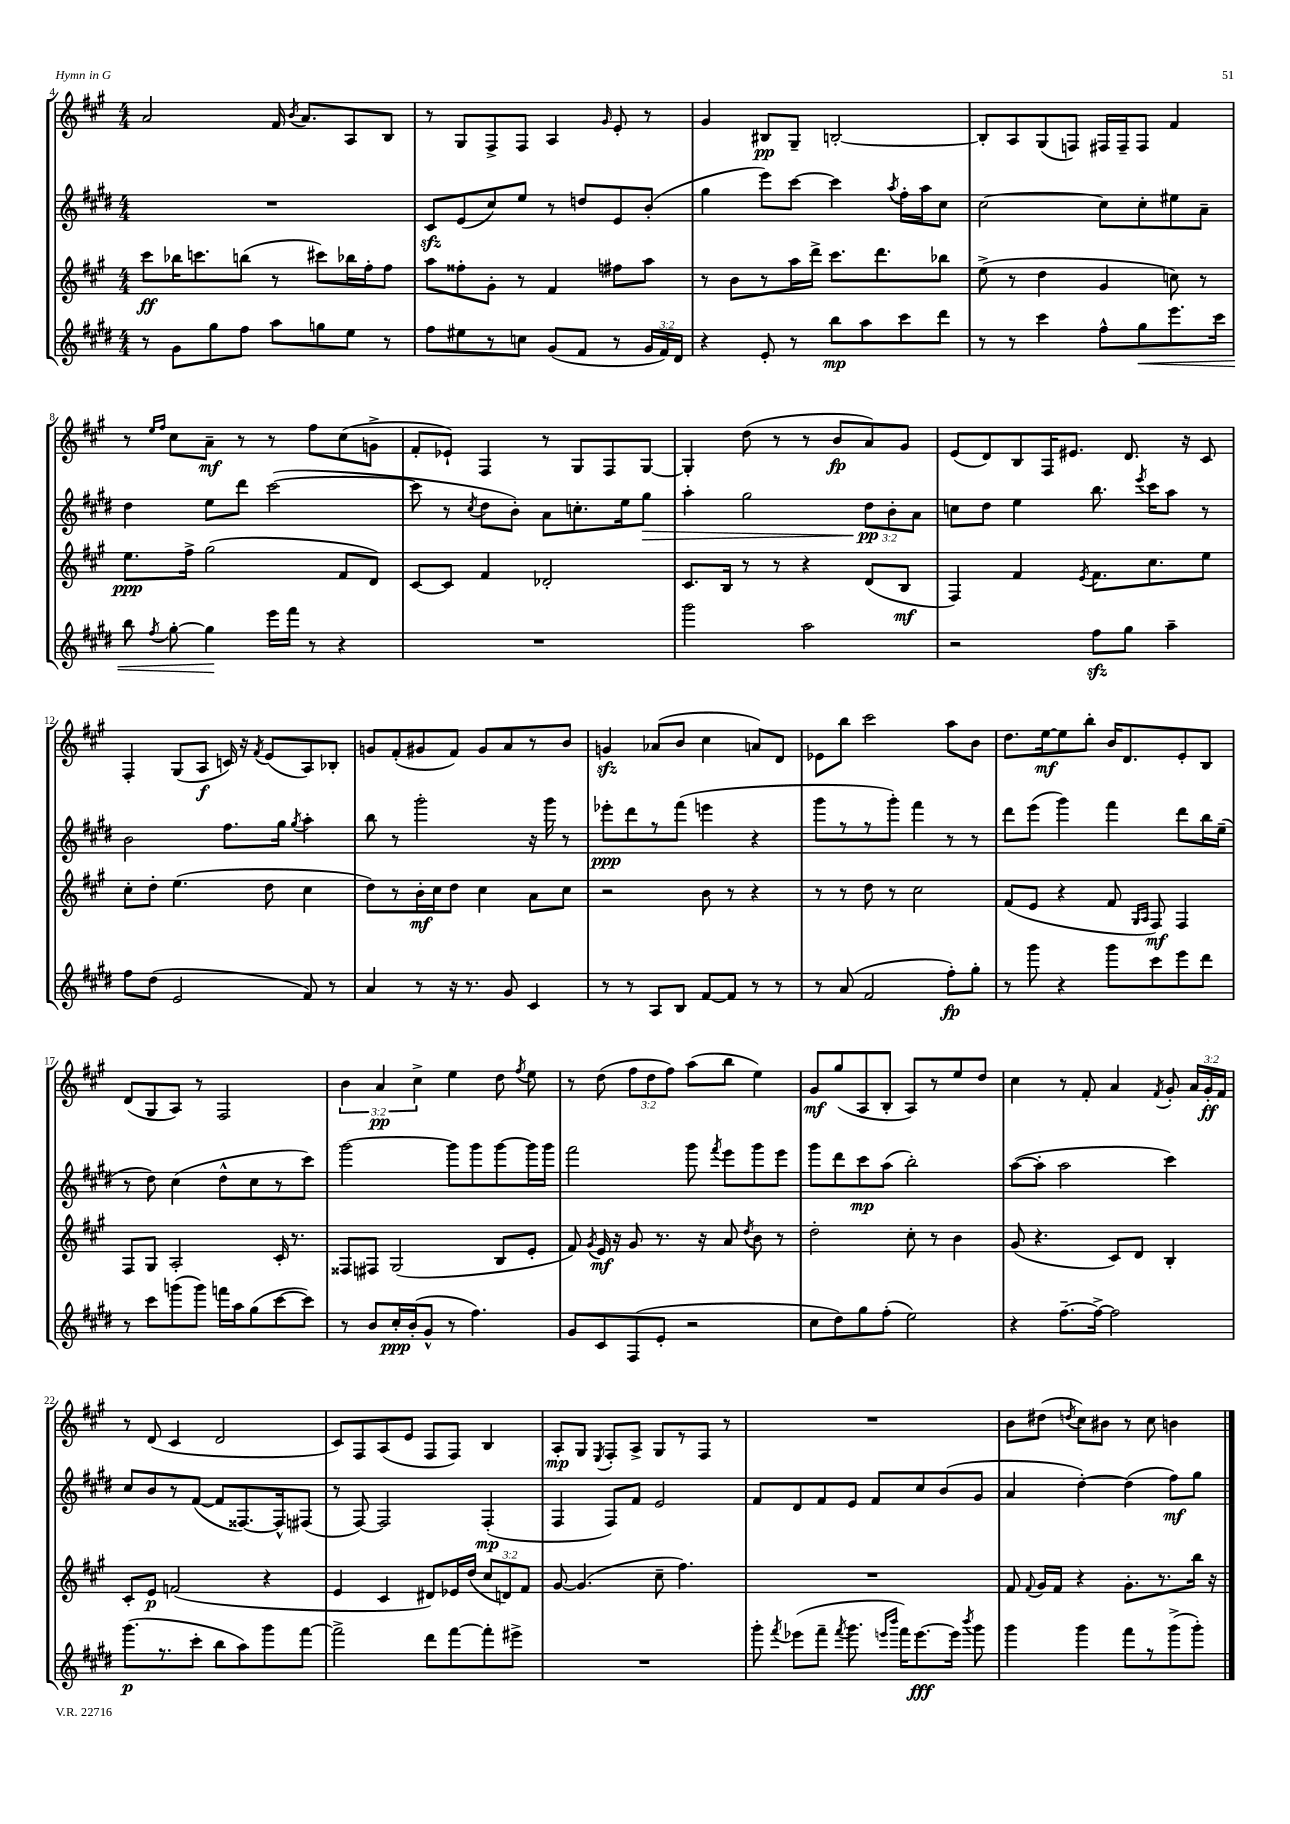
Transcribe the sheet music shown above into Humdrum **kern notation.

**kern	**kern	**kern	**kern
*staff4	*staff3	*staff2	*staff1
*clefG2	*clefG2	*clefG2	*clefG2
*k[f#c#g#d#]	*k[f#c#g#]	*k[f#c#g#d#]	*k[f#c#g#]
*M4/4	*M4/4	*M4/4	*M4/4
8r	8ccc#	1r	2a
8g#	16bb-	.	.
.	8.ccc	.	.
8gg#	.	.	.
8ff#	(8bb	.	.
8aa	8r	.	16f#
.	.	.	8qb
.	.	.	8.a
8gg	8ccc#)	.	.
8ee	16bb-	.	8A
.	16ff#'	.	.
8r	8ff#	.	8B
=	=	=	=
8ff#	8aa	8c#	8r
8ee#	8ff##'	(8e	8G#
8r	8g#'	8cc#)	8F#^
8cc	8r	8ee	8F#
(8g#	4f#	8r	4A
8f#	.	8dd	.
.	.	.	16qqg#
8r	8ff#	8e	8e'
24g#	8aa	(8b'	8r
24f#)	.	.	.
24d#	.	.	.
=	=	=	=
4r	8r	4gg#	4g#
.	8b	.	.
8e'	8r	8eee)	8B#
8r	16aa	[8ccc#	8G#~
.	16ddd^	.	.
8bb	8.ccc#	4ccc#]	[2B'
8aa	.	.	.
.	8.ddd	.	.
.	.	8qaa	.
8ccc#	.	16ff#'	.
.	.	16aa	.
8ddd#	8bb-	8cc#	.
=	=	=	=
8r	(8ee^	[2cc#	8B']
8r	8r	.	8A
4ccc#	4dd	.	(8G#
.	.	.	8F)
8ff#^^	4g#	8cc#]	16F#
.	.	.	16F#~
8gg#	.	8cc#'	8F#
8.eee	8cc)	8ee#	4f#
.	8r	8a~	.
16ccc#	.	.	.
=	=	=	=
8bb	8.ee	4dd#	8r
.	.	.	16qqee
8qff#	.	.	16qqff#
[8gg#'	.	.	8cc#
.	16ff#^	.	.
4gg#]	(2gg#	8ee	8a~
.	.	8ddd#	8r
16eee	.	([2ccc#	8r
16fff#	.	.	.
8r	.	.	8ff#
4r	8f#	.	(8cc#
.	8d)	.	8g^
=	=	=	=
1r	[8c#	8ccc#]	8f#'
.	8c#]	8r	8e-`)
.	.	8qcc#	.
.	4f#	8dd#	4F#
.	.	8b')	.
.	2d-'	8a	8r
.	.	8.cc'	8G#
.	.	.	8F#
.	.	16ee	.
.	.	8gg#	[8G#
=	=	=	=
2ggg#	8.c#	4aa'	4G#']
.	16B	.	.
.	8r	2gg#	(8dd
.	8r	.	8r
2aa	4r	.	8r
.	.	.	8b
.	(8d	12dd#	8a)
.	.	12b'	.
.	8B	.	8g#
.	.	12a	.
=	=	=	=
2r	4F#)	8cc	(8e
.	.	8dd#	8d)
.	4f#	4ee	8B
.	.	.	16F#
.	.	.	8.e#
.	8qe	.	.
8ff#	8.f#	8.bb	.
8gg#	.	.	8.d
.	.	8qeee	.
.	8.cc#	16ccc#	.
4aa~	.	8aa	.
.	.	.	16r
.	8ee	8r	8c#
=	=	=	=
8ff#	8cc#'	2b	4F#'
(8dd#	8dd'	.	.
2e	(4.ee	.	(8G#
.	.	.	8A
.	.	8.ff#	16c)
.	.	.	16r
.	.	.	8qf#
.	8dd	.	(8e
.	.	16gg#	.
.	.	8qgg#	.
8f#)	4cc#	4aa'	8A)
8r	.	.	8B-'
=	=	=	=
4a	8dd)	8bb	8g
.	8r	8r	(8f#'
8r	16b'	2ggg#'	8g#
.	16cc#	.	.
16r	8dd	.	8f#)
8.r	.	.	.
.	4cc#	.	8g#
8g#	.	.	8a
4c#	8a	16r	8r
.	.	16ggg#	.
.	8cc#	8r	8b
=	=	=	=
8r	2r	8eee-'	4g
8r	.	8ddd#	.
8A	.	8r	(8a-
8B	.	(8fff#	8b
[8f#	8b	4eee	4cc#
8f#]	8r	.	.
8r	4r	4r	8a)
8r	.	.	8d
=	=	=	=
8r	8r	8ggg#	8e-
(8a	8r	8r	8bb
2f#	8dd	8r	2ccc#
.	8r	8ggg#')	.
.	2cc#	4fff#	.
8ff#')	.	8r	8aa
8gg#'	.	8r	8b
=	=	=	=
8r	(8f#	8ddd#	8.dd
8ggg#	8e	(8eee	.
.	.	.	[16ee
4r	4r	4ggg#)	8ee]
.	.	.	8bb'
8ggg#	8f#	4fff#	16b
.	.	.	8.d
.	16qqG#	.	.
.	16qqA	.	.
8ccc#	8F#)	.	.
8eee	4F#	8ddd#	8e'
8ddd#	.	16bb	8B
.	.	(16ee~	.
=	=	=	=
8r	8F#	8r	(8d
8ccc#	8G#	8dd#)	8G#
(8ggg	2A'	(4cc#	8A)
8ggg)	.	.	8r
16fff	.	8dd#^^	2F#
16aa	.	.	.
(8gg#	.	8cc#	.
[8ccc#	16c#'	8r	.
.	8.r	.	.
8ccc#])	.	8ccc#)	.
=	=	=	=
8r	8F##	[2ggg#	6b
8b	8F#	.	.
.	.	.	6a
16cc#'	(2G#	.	.
(16b'	.	.	.
.	.	.	6cc#^
8g#^^	.	.	.
8r	.	8ggg#]	4ee
4.ff#)	.	8ggg#	.
.	8B	[8ggg#	8dd
.	.	.	8qff#
.	8e'	16ggg#]	8ee
.	.	16ggg#	.
=	=	=	=
8g#	8f#)	2fff#	8r
.	8qg#	.	.
8c#	16e	.	(8dd
.	16r	.	.
(8F#	8g#	.	12ff#
.	.	.	12dd
8e'	8.r	.	.
.	.	.	12ff#)
2r	.	8ggg#	(8aa
.	16r	.	.
.	.	8qfff#	.
.	8a	8eee	8bb
.	8qdd	.	.
.	8b	8ggg#	4ee)
.	8r	8eee	.
=	=	=	=
8cc#	2dd'	8ggg#	8g#
8dd#)	.	8ddd#	(8gg#
8gg#	.	8ccc#	8A
(8ff#'	.	(8aa	8B'
2ee)	8cc#'	2bb')	8A)
.	8r	.	8r
.	4b	.	8ee
.	.	.	8dd
=	=	=	=
4r	(8g#	([8aa	4cc#
.	4.r	8aa']	.
[8.ff#~	.	2aa	8r
.	.	.	8f#'
16ff#^_	.	.	.
2ff#]	8c#)	.	4a
.	8d	.	.
.	.	.	8qf#
.	4B'	4ccc#)	8g#'
.	.	.	24a
.	.	.	24g#'
.	.	.	24f#
=	=	=	=
(8.ggg#	8c#'	8cc#	8r
.	8e	8b	(8d
8.r	.	.	.
.	(2f	8r	4c#
8ccc#'	.	([8f#	.
8bb	.	8f#]	2d
8aa)	.	[8.F##)	.
8ggg#	4r	.	.
.	.	16F##^^]	.
[8fff#	.	(8F#	.
=	=	=	=
2fff#^]	4e	8r	8c#)
.	.	[8F#)	8F#
.	4c#	2F#]	(8A
.	.	.	8e
8ddd#	8d#)	.	8F#
[8fff#	16e-	.	8F#)
.	(16dd	.	.
8fff#']	12cc#	(4F#'	4B
.	12d)	.	.
8eee#^	.	.	.
.	12f#	.	.
=	=	=	=
1r	[8g#	4F#	8A'
.	(4.g#]	.	8G#
.	.	.	8qE
.	.	8F#)	8F#'
.	.	8f#	8A^
.	8cc#~	2e	8G#
.	4.ff#)	.	8r
.	.	.	8F#
.	.	.	8r
=	=	=	=
8ggg#'	1r	8f#	1r
8qfff#	.	.	.
(8eee-	.	8d#	.
8fff#~	.	8f#	.
8qfff#	.	.	.
8.ggg#	.	8e	.
.	.	8f#	.
16qqeee	.	.	.
16qqbbb	.	.	.
16fff#)	.	.	.
[8.eee	.	8cc#	.
.	.	(8b	.
16eee]	.	.	.
8qbbb	.	.	.
8ggg#	.	8g#	.
=	=	=	=
4ggg#	8f#	4a	8b
.	8qqf#	.	.
.	16g#	.	(8dd#
.	16f#	.	.
.	.	.	8qdd
4ggg#	4r	[4dd#')	8cc#)
.	.	.	8b#
8fff#	8.g#'	(4dd#]	8r
8r	.	.	8cc#
.	8.r	.	.
(8ggg#^	.	8ff#)	4b
8ggg#')	16bb	8gg#	.
.	16r	.	.
==	==	==	==
*-	*-	*-	*-
